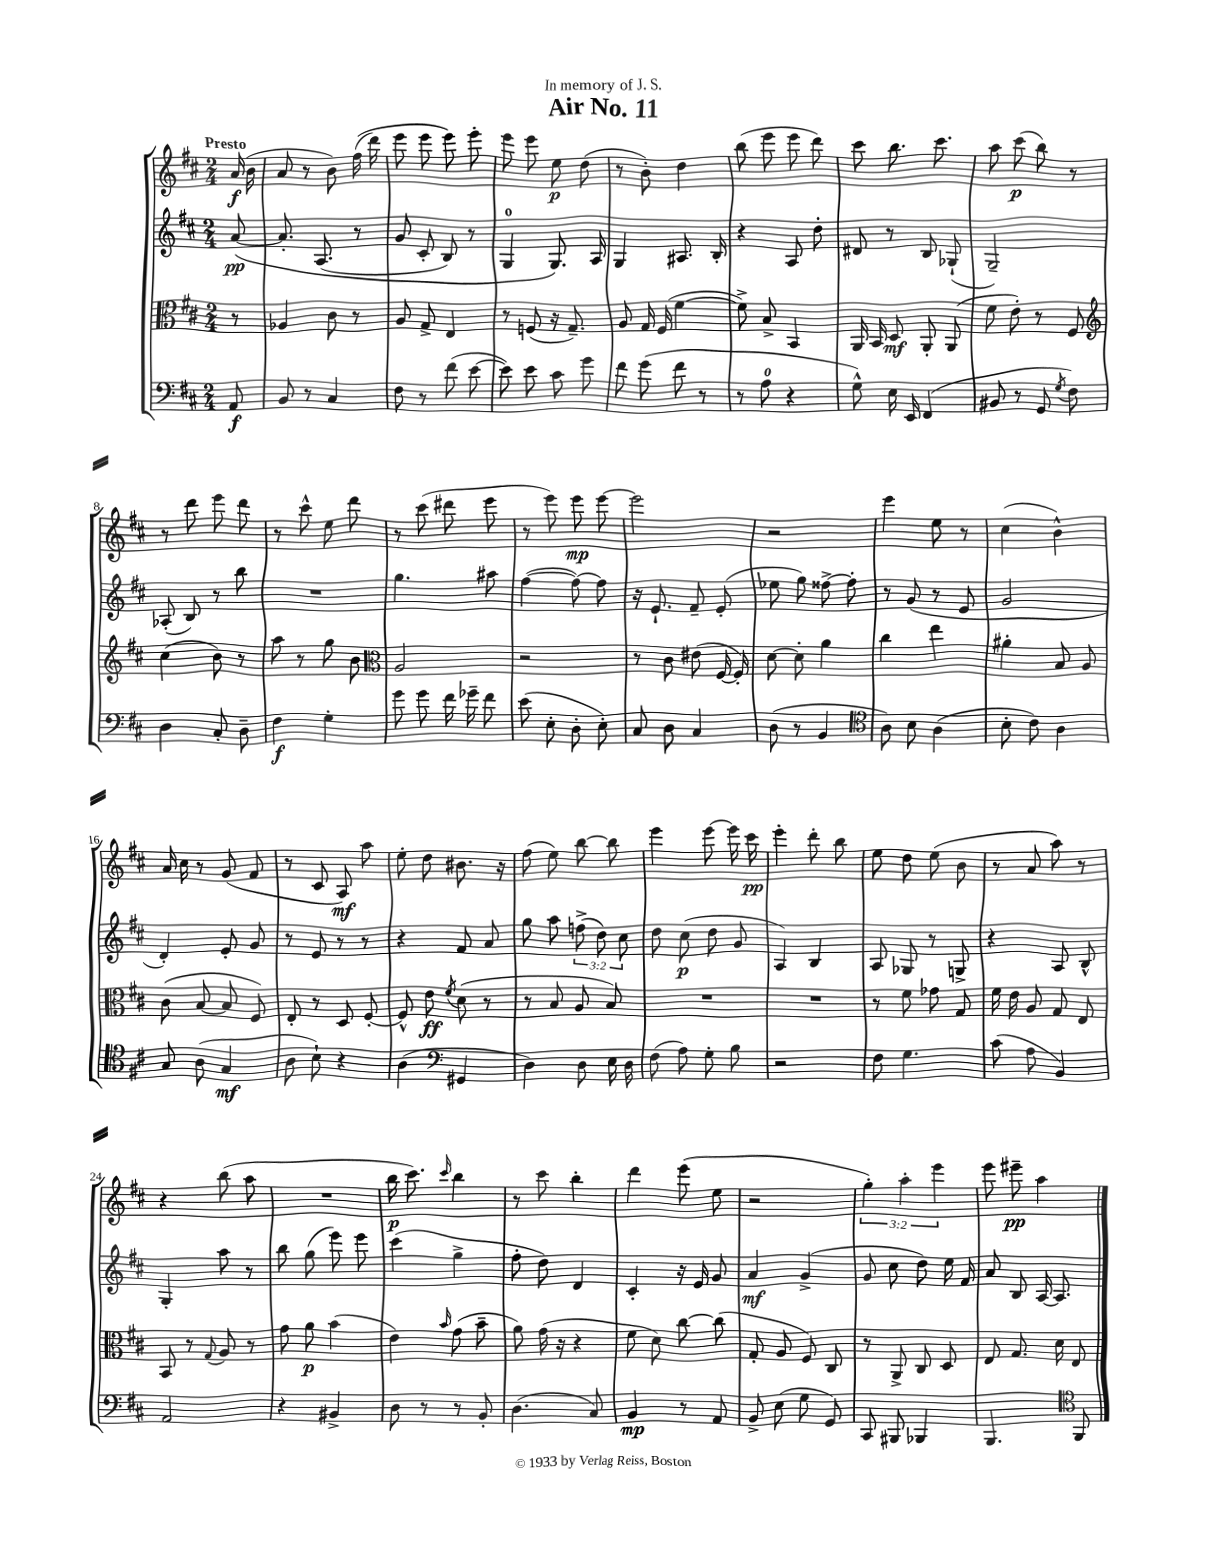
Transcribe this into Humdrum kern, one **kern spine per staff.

**kern	**kern	**kern	**kern
*staff4	*staff3	*staff2	*staff1
*clefF4	*clefC3	*clefG2	*clefG2
*k[f#c#]	*k[f#c#]	*k[f#c#]	*k[f#c#]
*M2/4	*M2/4	*M2/4	*M2/4
8AA/	8r	&([8a/	(16a/
.	.	.	16b\
=	=	=	=
8BB/	4A-/	8.a'/]	8a/
8r	.	.	8r
.	.	(8.A/	.
4C#/	8c#\	.	8b\)
.	8r	8r	&((16ff#\
.	.	.	16ddd\)
=	=	=	=
8F#\	8A/	8g/	8eee\
8r	8G^/	8c#'/	8eee\
(8f#\	4E/	8B/)	8eee\&)
[8e\	.	8r	8eee'\
=	=	=	=
8e\])	8r	4G/	8eee\
8e\	(8F/	.	8eee\
8c#\	16r	8.G/&)	8ee\
.	8.G~/)	.	.
8g\	.	.	(8dd\
.	.	16A/	.
=	=	=	=
8f#\	8A/	4G/	8r
(8g\	16G/	.	8b'\)
.	(16F#/	.	.
8f#\	[4f#\	8.A#/	4dd\
8r	.	.	.
.	.	16B'/	.
=	=	=	=
8r	8f#^\])	4r	(8bb\
8A\	8B^/	.	8eee\
4r	4BB/	8A/	8eee\
.	.	8dd'\	8ddd\)
=	=	=	=
8G^^\)	16AA/	8d#/	8ccc#\
.	16BB/	.	.
16E\	8D/	8r	8.bb\
16EE/	.	.	.
(4FF#/	8AA'/	8B/	.
.	.	.	8.ccc#\
.	(8AA/	(8G-`/	.
=	=	=	=
8BB#/	8f#\	2G~/)	8aa\
8r	8e'\)	.	(8ccc#\
8GG/	8r	.	8bb\)
8qG/	.	.	.
8F#\)	8F#/	.	8r
=	=	=	=
*	*clefG2	*	*
4D\	(4cc#\	(8A-'/	8r
.	.	8B/)	8ddd\
8C#'/	8b\)	8r	8eee\
8D~\	8r	8bb\	8ddd\
=	=	=	=
4F#\	8aa\	2r	8r
.	8r	.	8ccc#^^\
4G'\	8gg\	.	8ee\
.	8b\	.	8ddd\
=	=	=	=
*	*clefC3	*	*
8g\	2A/	4.gg\	8r
8g\	.	.	(8ccc#\
16f#\	.	.	8ddd#\
16g-~\	.	.	.
8f#\	.	8aa#\	8eee\
=	=	=	=
(8e\	2r	([4ff#\	8r
8E'\	.	.	8eee\)
8D'\	.	8ff#\_)	8eee\
8E'\)	.	8ff#\]	[8eee\
=	=	=	=
8C#/	8r	16r	2eee\]
.	.	8.e`/	.
8D\	8c#\	.	.
4C#/	(8e#\	8f#~/	.
.	[16F#/	(8e'/	.
.	16F#'/])	.	.
=	=	=	=
(8D\	[8d\	8ee-\	2r
8r	8d'\]	8gg\)	.
4BB/	4a\	[8ff##^\	.
.	.	8ff##'\]	.
=	=	=	=
*clefC4	*	*	*
8A\)	4cc#\	8r	4eee\
8B\	.	(8g/	.
(4A\	4ee\	8r	8ee\
.	.	8e/	8r
=	=	=	=
8B'\	4a#'\	2g/	(4cc#\
8c#\)	.	.	.
4A\	8B/	.	4b^^\)
.	8A/	.	.
=	=	=	=
8G/	(8c#\	4d'/)	16a/
.	.	.	16cc#\
(8A\	[8B/	.	8r
4G/	8B/]	8e'/	(8g/
.	8F#/)	8g/	8f#/
=	=	=	=
8A\	8E'/	8r	8r
8B`\)	8r	8e/	8c#/
4r	8D/	8r	8A/)
.	[8F#'/	8r	8aa\
=	=	=	=
(4A\	8F#^^/]	4r	8ee'\
.	8e\	.	8dd\
*clefF4	*	*	*
.	8qf#/	.	.
4GG#/	(8d\	8f#/	8.b#\
.	8r	8a/	.
.	.	.	16r
=	=	=	=
4D\)	8r	8gg\	(8ff#\
.	8B/	8aa\	8ee\)
8D\	8A/	(12ff^\	[8bb\
.	.	12dd\)	.
16E\	8B/)	.	8bb\]
.	.	12cc#\	.
16D\	.	.	.
=	=	=	=
(8F#\	2r	8dd\	4eee\
8A\)	.	(8cc#\	.
8G'\	.	8dd\	[8eee\
8B\	.	8g/	16eee\]
.	.	.	16ccc#\
=	=	=	=
2r	2r	4A/)	4eee'\
.	.	4B/	8ddd'\
.	.	.	8bb\
=	=	=	=
8F#\	8r	8A/	8ee\
4.G\	8f#\	8G-/	8dd\
.	8g-\	8r	(8ee\
.	8G/	8G^/	8b\
=	=	=	=
(8c#\	16f#\	4r	8r
.	16e\	.	.
8A\	8A/	.	8a/
4BB/)	8G/	8A/	8aa\)
.	8E/	8B^^/	8r
=	=	=	=
2AA/	8BB/	4G'/	4r
.	8r	.	.
.	8qqG/	.	.
.	8A/	8aa\	(8bb\
.	8r	8r	8aa\
=	=	=	=
4r	8g\	8bb\	2r
.	8a\	(8gg\	.
4BB#^/	(4b\	8eee\)	.
.	.	8eee\	.
=	=	=	=
8D\	4e\)	(4ccc#\	16bb\
.	.	.	8.ccc#\)
8r	.	.	.
.	16qqb/	.	16qqccc#/
8r	(8g\	4gg^\	4bb\
8BB'/	8b~\	.	.
=	=	=	=
(4.D\	8a\)	8ff#'\	8r
.	(16g\	8dd\)	8ccc#\
.	16r	.	.
.	4r	4d/	4bb'\
8C#/)	.	.	.
=	=	=	=
4BB/	8f#\	4c#'/	4ddd\
.	8d\)	.	.
8r	[8cc#\	16r	(8eee\
.	.	16e/	.
8AA/	(8cc#\]	8g/	8ee\
=	=	=	=
8BB^/	8G'/	4a/	2r
(8E\	8A/	.	.
8G\	8F#/)	(4g^/	.
8GG/)	8C#/	.	.
=	=	=	=
8CC#/	8r	8g/	6gg'\)
8BBB#/	8AA^/	8cc#\	.
.	.	.	6aa'\
4BBB-/	8C#/	8dd\)	.
.	.	.	6eee\
.	8D/	16ee\	.
.	.	16f#/	.
=	=	=	=
4.BBB/	8E/	8a/	8eee\
.	8.G/	8B/	8eee#~\
.	.	[16A/	4aa\
.	16d\	8.A/]	.
*clefC4	*	*	*
8FF#/	8E/	.	.
==	==	==	==
*-	*-	*-	*-
